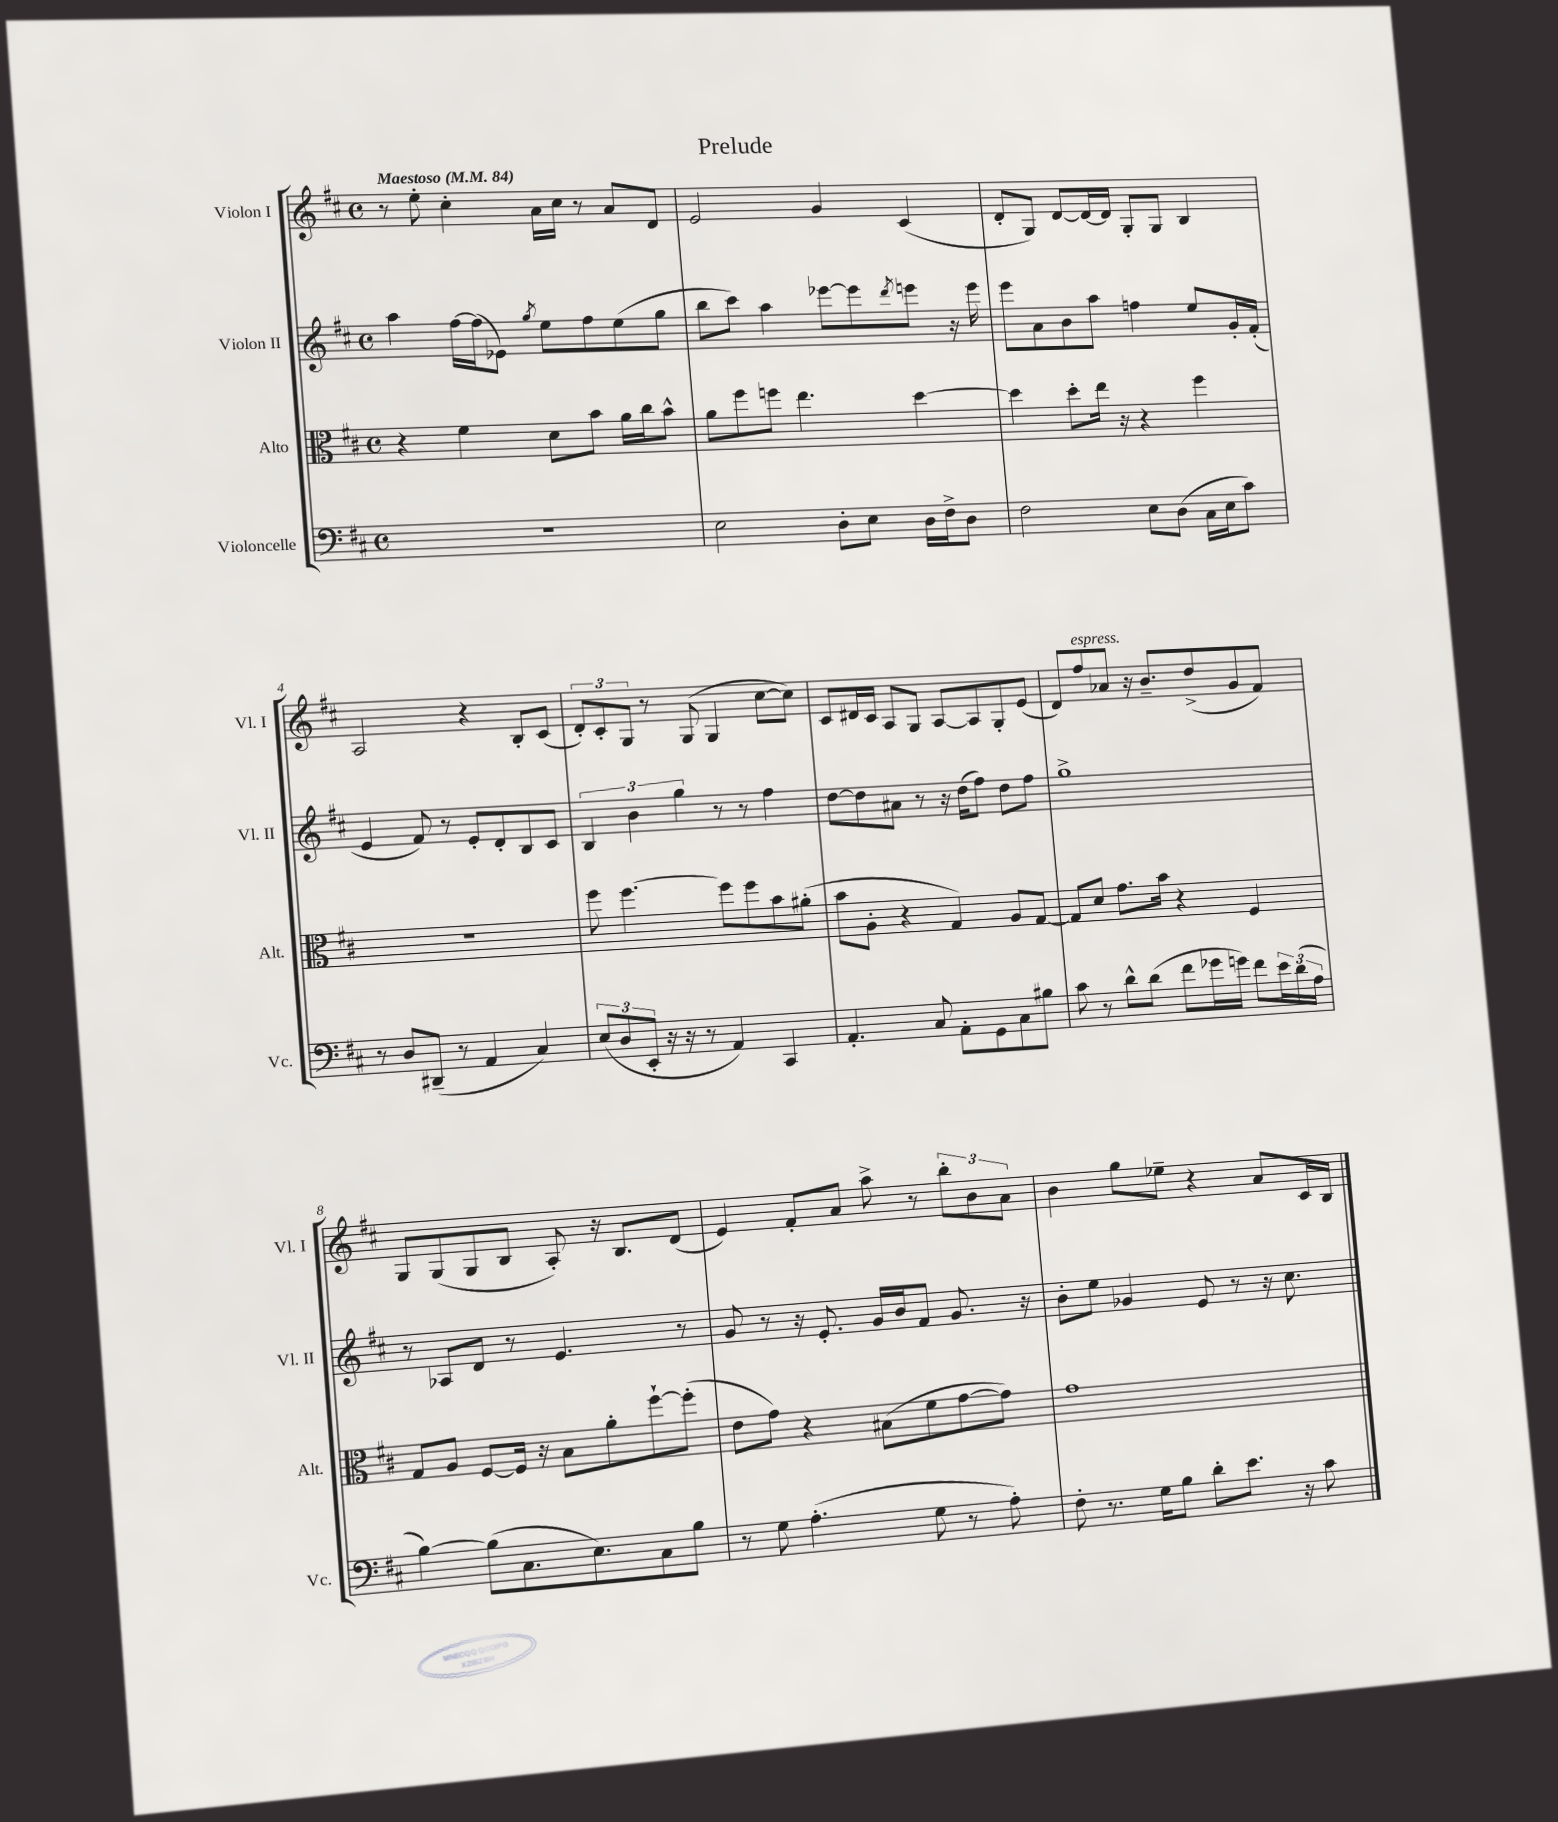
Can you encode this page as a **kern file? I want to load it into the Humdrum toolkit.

**kern	**kern	**kern	**kern
*staff4	*staff3	*staff2	*staff1
*clefF4	*clefC3	*clefG2	*clefG2
*k[f#c#]	*k[f#c#]	*k[f#c#]	*k[f#c#]
*M4/4	*M4/4	*M4/4	*M4/4
*met(c)	*met(c)	*met(c)	*met(c)
*MM84	*MM84	*MM84	*MM84
1r	4r	4aa	8r
.	.	.	8ee'
.	4f#	[16ff#	4cc#'
.	.	(16ff#]	.
.	.	8e-)	.
.	.	8qgg	.
.	8d	8ee	16a
.	.	.	16cc#
.	8b	8ff#	8r
.	16a	(8ee	8a
.	16cc#	.	.
.	8b^^	8gg	8d
=	=	=	=
2E	8a	8bb	2e
.	8ff#	8ccc#)	.
.	8ff	4aa	.
.	4.ee	.	.
8D'	.	[8eee-	4g
8E	.	8eee-]	.
.	.	8qddd	.
16D	[4dd	8eee	(4c#
16F#^	.	.	.
8D	.	16r	.
.	.	16eee	.
=	=	=	=
2F#	4dd]	8eee	8d'
.	.	8a	8G)
.	8dd'	8b	[8d
.	16ee	8aa	16d_
.	16r	.	16d]
8E	4r	4ff	8G'
(8D	.	.	8G
16C#	4ff#	8ee	4B
16E	.	.	.
8c#)	.	16g'	.
.	.	(16f#'	.
=	=	=	=
8r	1r	4e	2A
8D	.	.	.
(8DD#~	.	8f#)	.
8r	.	8r	.
4AA	.	8e'	4r
.	.	8d'	.
4C#)	.	8B	8B'
.	.	8c#	(8c#
=	=	=	=
(12E	8ff#	6B	12d')
12D	.	.	12c#'
.	[4.ff#	.	.
12EE'	.	6b	12G
16r	.	.	8r
16r	.	.	.
.	.	6gg	.
8r	.	.	(8G
4AA)	8ff#]	8r	4G
.	8ff#	8r	.
4CC#	8b	4ff#	[8cc#
.	(8a#'	.	8cc#])
=	=	=	=
4.AA'	8b	[8dd	8c#
.	8A'	8dd]	16d#
.	.	.	16c#
.	4r	8a#	8A
8C#	.	8r	8G
8AA'	4G)	16r	[8A
.	.	(16dd	.
8GG	.	8ff#)	8A]
8C#	8A	8dd	8G'
8B#	[8G	8ff#	(8e
=	=	=	=
8c#	8G]	1gg^	8d)
8r	8d	.	8ff#
8d^^	8.g	.	8a-
(8d	.	.	16r
.	16b	.	8.b~
8f#	4r	.	.
16g-	.	.	(8dd^
16g)	.	.	.
8f#	4F#	.	8g
24e	.	.	8f#)
(24d	.	.	.
24A	.	.	.
=	=	=	=
[4B)	8G	8r	8G
.	8A	8A-	(8G
(8B]	[8F#	8d	8G
8.C#	16F#]	8r	8B
.	16r	.	.
.	8B	4.e	8A')
8.E)	.	.	.
.	8a'	.	16r
.	.	.	8.B
8C#	[8ff#`	.	.
8B	(8ff#']	8r	(8d
=	=	=	=
8r	8e	8g	4e)
8G	8g)	8r	.
(4.A'	4r	16r	8f#'
.	.	8.e'	.
.	.	.	8a
.	(8B#	16g	8aa^
.	.	16b	.
8G	8f#	8f#	8r
8r	[8g	8.g	12bb'
.	.	.	12b
8A')	8g])	.	.
.	.	.	12a
.	.	16r	.
=	=	=	=
8F#'	1g	8b'	4b
8.r	.	8ee	.
.	.	4g-	8gg
16G	.	.	.
8B	.	.	8ee-~
8d'	.	8e	4r
8.e	.	8r	.
.	.	16r	8a
16r	.	8.cc#	.
8c#	.	.	16c#
.	.	.	16B
==	==	==	==
*-	*-	*-	*-
